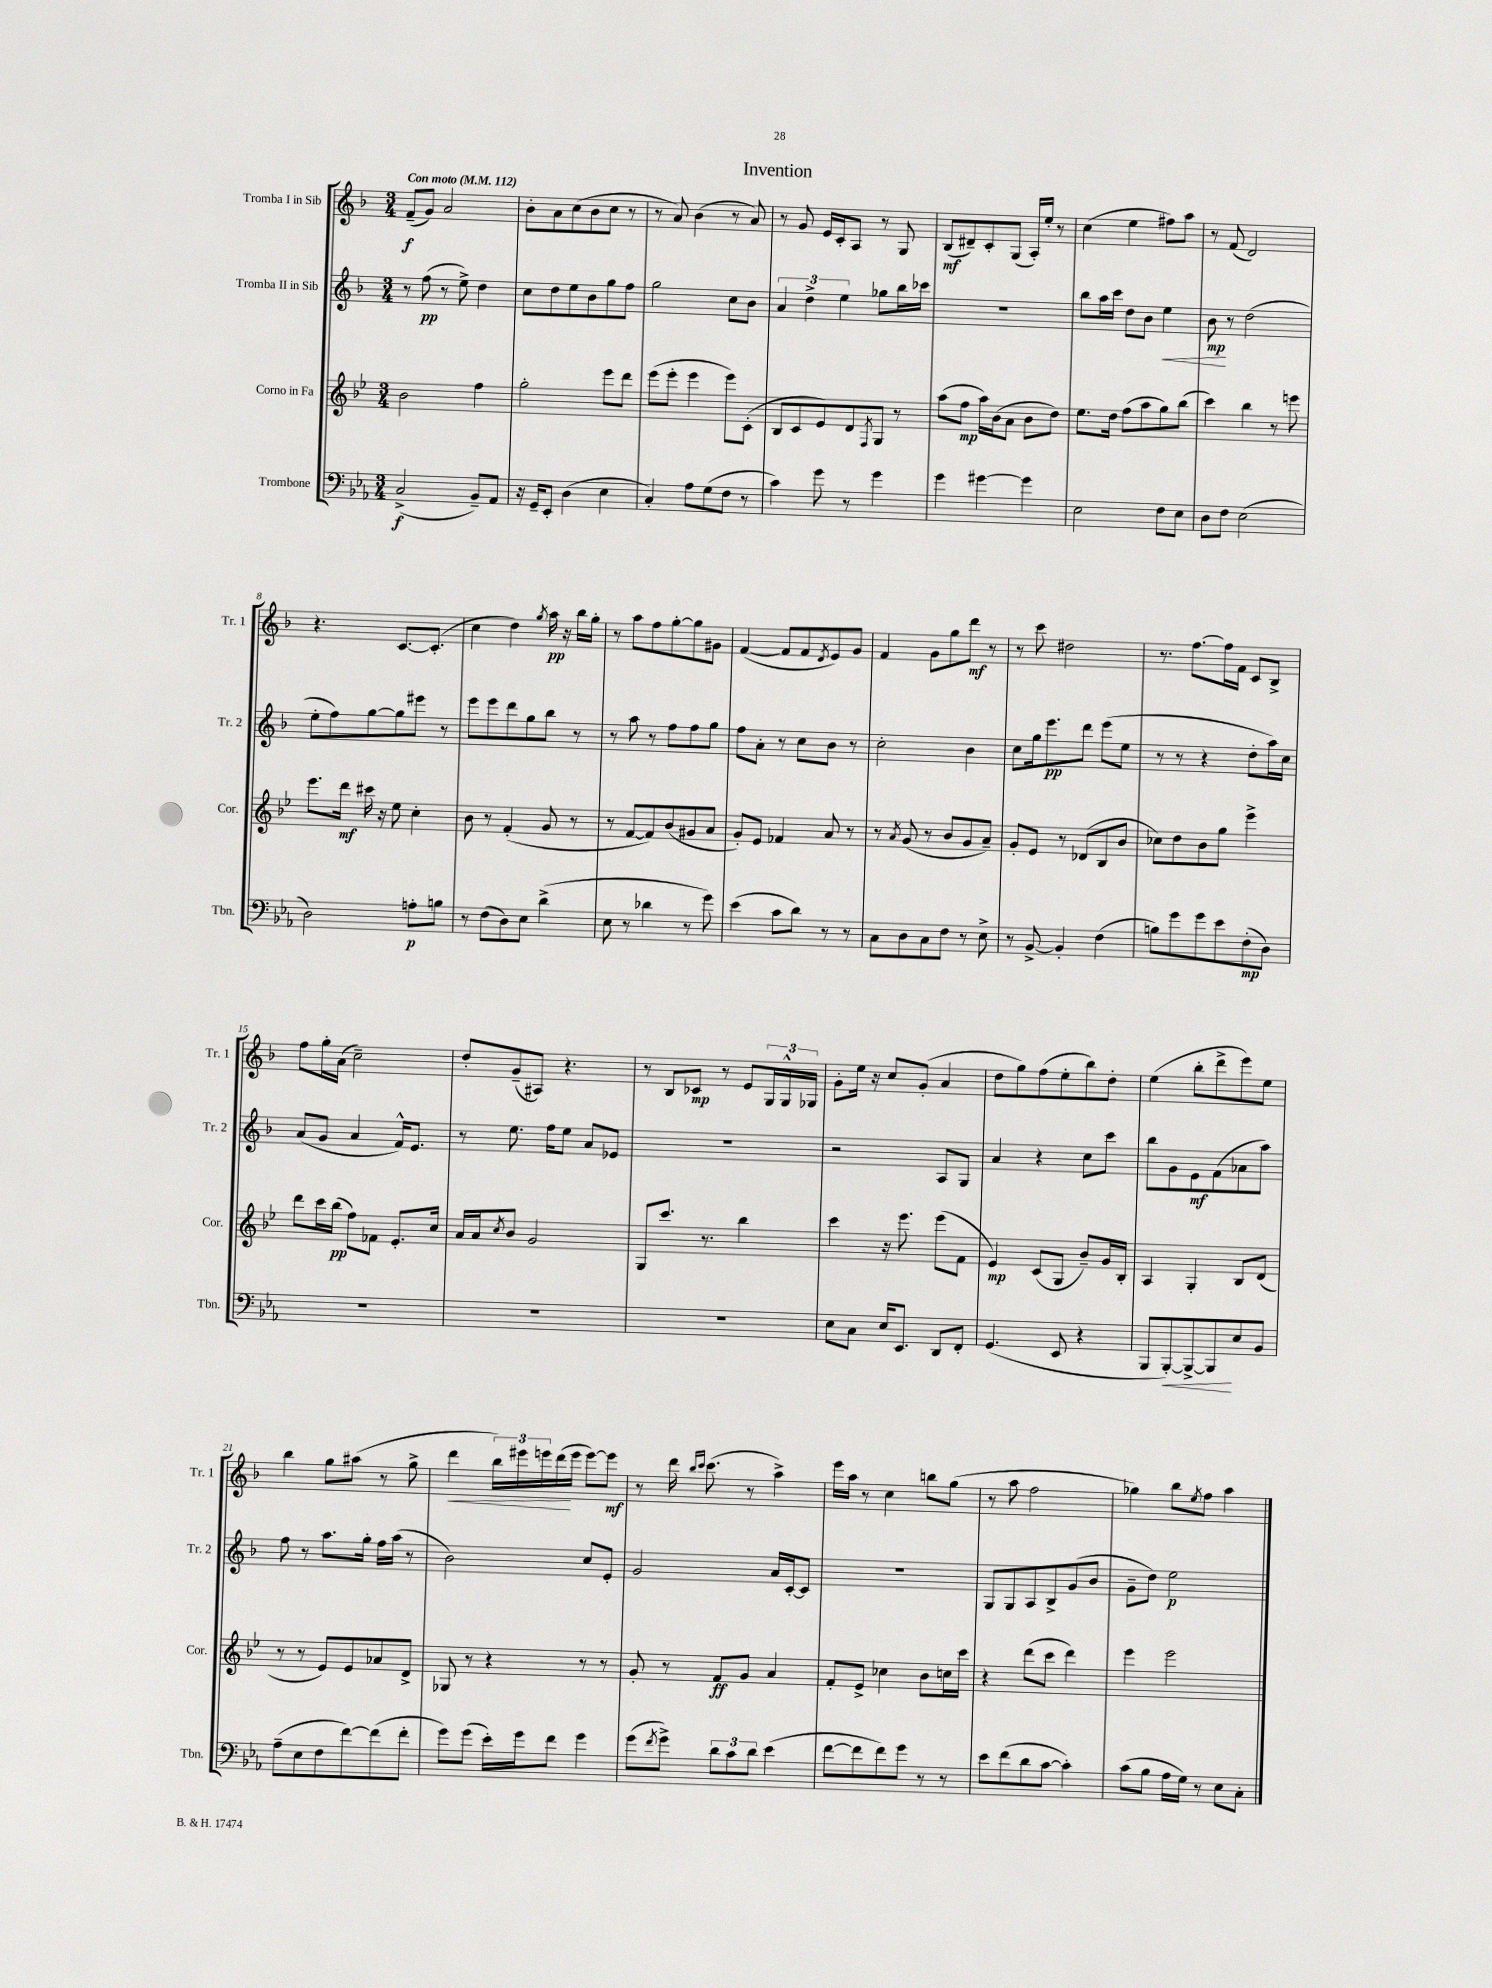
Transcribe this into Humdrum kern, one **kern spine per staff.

**kern	**kern	**kern	**kern
*staff4	*staff3	*staff2	*staff1
*clefF4	*clefG2	*clefG2	*clefG2
*k[b-e-a-]	*k[b-e-]	*k[b-]	*k[b-]
*M3/4	*M3/4	*M3/4	*M3/4
*MM112	*MM112	*MM112	*MM112
(2C^	2b-	8r	(8f~
.	.	(8ff	8g)
.	.	8r	2a
.	.	8ee^)	.
8BB-~)	4ff	4dd	.
8AA-	.	.	.
=	=	=	=
16r	2gg'	8cc	8b-'
16GG~	.	.	.
8EE-'	.	8dd	8a
(4D	.	8ee	(8cc
.	.	8b-	8b-
4E-	8eee-	8gg	8cc
.	8ddd	8ff	8r
=	=	=	=
4C')	(8eee-	2gg	8r
.	8eee-'	.	8a)
8A-	4eee-	.	(4b-
(8G	.	.	.
8F	8eee-)	8cc	8r
8r	(8c'	8b-	8a)
=	=	=	=
4c)	8B-	6a	8r
.	8c	.	8g
.	.	6dd^	.
8g	8e-)	.	16e
.	.	.	16c'
.	.	6ee	.
8r	8d	.	8A
.	8qF	.	.
4g	8G	8gg-	8r
.	8r	16bb-	8G
.	.	16ccc-	.
=	=	=	=
4g	(8aa	2.r	(8B-
.	8ff	.	8d#~)
[4g#	16aa)	.	8c'
.	(16b-	.	.
.	8a	.	(8G
4g#]	8b-	.	16A')
.	.	.	16ee'
.	8dd)	.	8r
=	=	=	=
2E-	8.ee-	8bb-	(4cc
.	.	16aa	.
.	16dd	16ccc	.
.	(8ff	8dd	4ee
.	8aa	8b-	.
8F	8gg)	4ee	8ff#)
8E-	(8bb-	.	8aa
=	=	=	=
8D	4ccc)	8b-	8r
8F	.	8r	(8f
(2E-	4bb-	(2dd	2d)
.	8r	.	.
.	8eee	.	.
=	=	=	=
2D)	8.eee-	8ee'	4.r
.	.	8ff)	.
.	16ddd	.	.
.	16ccc#	[8gg	.
.	16r	.	.
.	8ee-	8gg]	[8.c
8A'	4cc'	8eee#	.
.	.	.	(8.c']
8B	.	8r	.
=	=	=	=
8r	8b-	8eee	4cc
(8F	8r	8eee	.
8D)	(4f'	8ddd	4dd)
8E-	.	8gg	.
.	.	.	8qgg
(4d^	8g	8bb-	16aa
.	.	.	16r
.	8r	8r	16bb-
.	.	.	16gg'
=	=	=	=
8E-	8r	8r	8r
8r	[8f	8aa	8aa
4d-	8f])	8r	8ff
.	(8b-	8ff	[8gg'
8r	8g#	8ff	8gg]
8g)	8a	8gg	8g#
=	=	=	=
(4e-	8g')	8ff	([4f
.	8e-	8a'	.
8c	4f-	8r	8f]
8d)	.	8cc	8f
.	.	.	8qd
8r	8a	8b-	8e)
8r	8r	8r	8g
=	=	=	=
8C	8r	2cc'	4f
.	8qa	.	.
8D	(8g	.	.
8C	8r	.	8g
8F	8b-	.	8gg
8r	8g	4b-	8ddd
8E-^	8a~)	.	8r
=	=	=	=
8r	8g'	8cc	8r
[8BB-^	8e-	16gg	8ccc
.	.	8.eee	.
4BB-']	8r	.	2dd#
.	(8d-	8ddd	.
(4F	8B-	(8eee	.
.	8b-	8ee	.
=	=	=	=
8B)	8cc-)	8r	8.r
8g	8dd	8r	.
.	.	.	[8.ff
8g	8b-	4r	.
8e-	8gg	.	16ff]
.	.	.	16f
(8F'	4eee-^	8dd'	8c
8D)	.	16aa)	8B-^
.	.	16cc	.
=	=	=	=
2.r	8ddd	(8a	8ff
.	16ccc	8g	16gg'
.	(16bb-	.	(16a
.	8ff)	4a	2cc~)
.	8f-	.	.
.	8.e-'	16f^^)	.
.	.	8.e	.
.	16cc	.	.
=	=	=	=
2.r	16a	8r	8dd'
.	16a	.	.
.	8qcc	.	.
.	8b-	8.ee	(8g~
.	2g	.	8A#)
.	.	16ff	.
.	.	8ee	4.r
.	.	8a	.
.	.	8e-	.
=	=	=	=
2.r	8G	2.r	8r
.	8.ccc	.	8B-
.	.	.	8c-
.	8.r	.	.
.	.	.	8r
.	4bb-	.	8e
.	.	.	24G
.	.	.	24G^^
.	.	.	24G-
=	=	=	=
8E-	4ccc	2r	8g'
8C	.	.	16ee
.	.	.	16r
16E-	16r	.	8cc
8.EE-	8.eee-	.	.
.	.	.	(8g'
8DD	(8eee-	8A	4a
8FF'	8f	8G	.
=	=	=	=
(4.GG	4e-)	4a	8dd
.	.	.	8gg)
.	(8c	4r	(8ff
8EE-	8G	.	8ee'
4r	8b-~)	8cc	8bb-)
.	16g	8ccc	8dd'
.	16B-'	.	.
=	=	=	=
8BBB-	4A	8bb-	(4ee
[8BBB-')	.	8g	.
8BBB-^_	4G'	8e	8bb-'
8BBB-]	.	(8f	8ddd^
8E-	8B-	8a-	8eee)
8BB-	(8d	8aa)	8ee
=	=	=	=
(8A-~	8r	8ff	4bb-
8E-	8r	8r	.
8F	8e-)	8.aa	8gg
[8f)	8e-	.	(8aa#
.	.	16gg'	.
(8f]	8a-	16ff	8r
.	.	(16aa	.
8f'	8d^	8r	8gg^
=	=	=	=
8g)	8G-	2b-)	4ddd
(8g	8r	.	.
16e-')	4r	.	24bb-)
.	.	.	24eee#
16g	.	.	.
.	.	.	24eee
8f	.	.	(16ddd
.	.	.	16eee
4g	8r	8cc	[8eee)
.	8r	8e'	8eee]
=	=	=	=
(8g	8g'	2g	8r
8qf	.	.	.
8g^)	8r	.	16ddd
.	.	.	16qqbb-
.	.	.	16qqccc
.	.	.	(8.ccc
12d	8f	.	.
12c	.	.	.
.	8g	.	8r
12d	.	.	.
(4e-	4a	16a	4aa^)
.	.	[16c'	.
.	.	8c]	.
=	=	=	=
[8f	8f'	2.r	16eee
.	.	.	16aa
8f]	8e-^	.	8r
8f)	4cc-	.	4cc
8g	.	.	.
8r	8b-	.	8bb
8r	16cc	.	(8gg
.	16ccc	.	.
=	=	=	=
8e-	4r	8G	8r
(8f	.	8G	8aa
8d	(8ddd	8A	2ff
[8c	8ccc	8B-^	.
4c'])	4ddd)	(8g	.
.	.	8b-	.
=	=	=	=
(8c	4eee-	8g~	4gg-)
8B-	.	8dd)	.
16A-	2eee-	2ee	8bb-
16G)	.	.	.
.	.	.	8qee
8r	.	.	8ff
8E-	.	.	4aa
8C'	.	.	.
==	==	==	==
*-	*-	*-	*-
